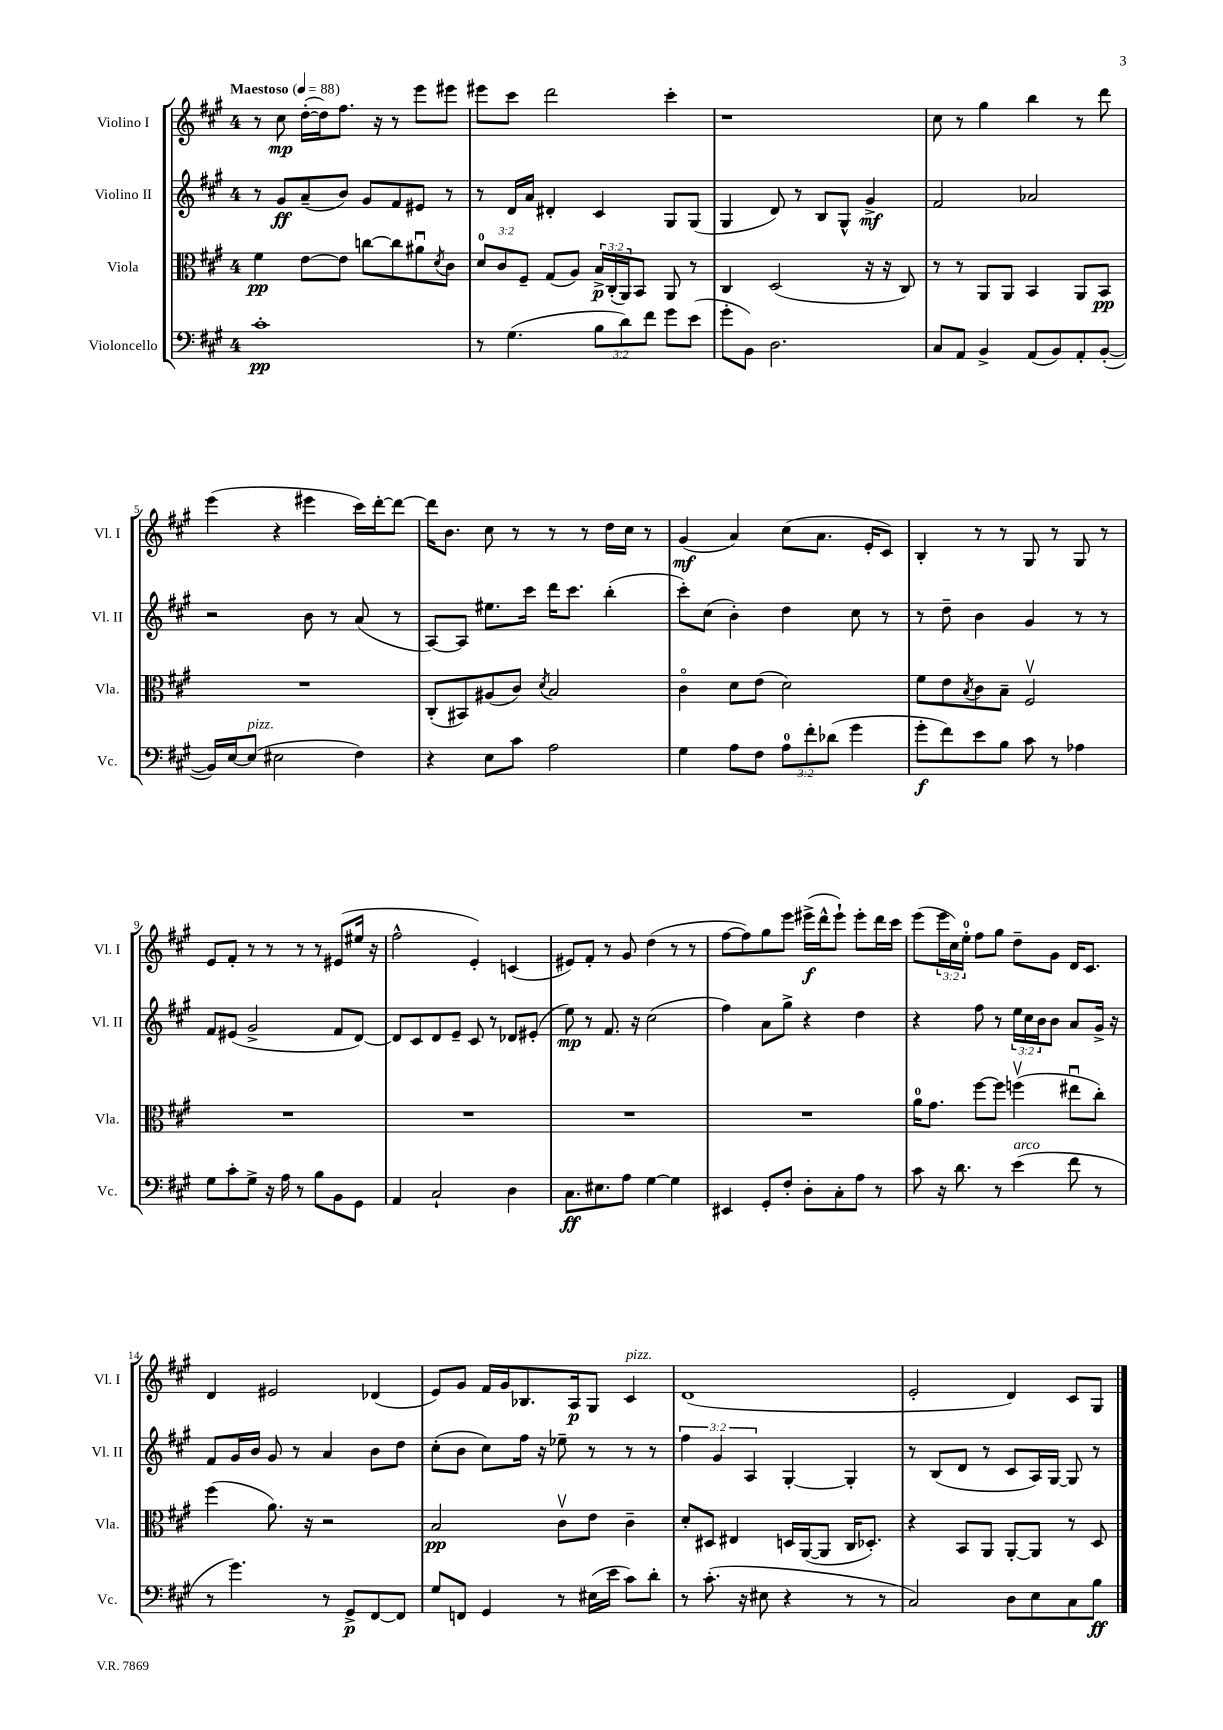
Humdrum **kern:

**kern	**kern	**kern	**kern
*staff4	*staff3	*staff2	*staff1
*clefF4	*clefC3	*clefG2	*clefG2
*k[f#c#g#]	*k[f#c#g#]	*k[f#c#g#]	*k[f#c#g#]
*M4/4	*M4/4	*M4/4	*M4/4
*MM88	*MM88	*MM88	*MM88
1c#'	4f#\	8r	8r
.	.	8g#/L	8cc#\
.	[8e\L	(8a~/	([16dd'\LL
.	.	.	16dd\]J)
.	8e\]J	8b/J)	8.ff#\J
.	[8cc\L	8g#/L	.
.	.	.	16r
.	8cc\]	8f#/	8r
.	8a#u\	8e#/J	8eee\L
.	8qd/	.	.
.	8c#\J	8r	8eee#\J
=	=	=	=
8r	12d/L	8r	8eee#\L
.	12c#/	.	.
(4.G#\	.	16d/LL	8ccc#\J
.	12F#~/J	.	.
.	.	16a/JJ	.
.	(8G#/L	4d#'/	2ddd\
.	8A/J)	.	.
12B\L	24B^/LL	4c#/	.
.	(24C#'/	.	.
12d\)	24AA/J)	.	.
.	8BB/J	.	.
12f#\J	.	.	.
8g#\L	8AA/	8G#/L	4ccc#'\
(8e\J	8r	(8G#/J	.
=	=	=	=
8g#'\L	4C#/	4G#/	1r
8BB\J)	.	.	.
2.D\	(2D/	8d/)	.
.	.	8r	.
.	.	8B/L	.
.	.	8G#^^/J	.
.	16r	4g#^/	.
.	16r	.	.
.	8C#/)	.	.
=	=	=	=
8C#/L	8r	2f#/	8cc#\
8AA/J	8r	.	8r
4BB^/	8AA/L	.	4gg#\
.	8AA/J	.	.
(8AA/L	4BB/	2a-/	4bb\
8BB/)	.	.	.
8AA'/	8AA/L	.	8r
([8BB'/J	8BB/J	.	8ddd\
=	=	=	=
16BB/]LL)	1r	2r	(4eee\
[16E/J	.	.	.
(8E/]J	.	.	.
2E#\	.	.	4r
.	.	8b\	4eee#\
.	.	8r	.
4F#\)	.	(8a/	16ccc#\LL)
.	.	.	[16ddd'\J
.	.	8r	8ddd\_J
=	=	=	=
4r	(8C#'/L	[8A/L)	16ddd\]LK
.	.	.	8.b\J
.	8BB#/)	8A/]J	.
8E\L	(8A#/	8.ee#\L	8cc#\
8c#\J	8c#/J)	.	8r
.	.	16ccc#\Jk	.
.	8qd/	.	.
2A\	2B/	16ddd\LK	8r
.	.	8.ccc#\J	.
.	.	.	8r
.	.	(4bb'\	16dd\LL
.	.	.	16cc#\JJ
.	.	.	8r
=	=	=	=
4G#\	4c#o\	8ccc#'\L)	(4g#/
.	.	(8cc#\J	.
8A\L	8d\L	4b'\)	4a/)
8F#\J	(8e\J	.	.
12A\L	2d\)	4dd\	(8cc#\L
12f#'\	.	.	.
.	.	.	8.a\J
(12d-\J	.	.	.
4g#\	.	8cc#\	.
.	.	.	16e'/LK
.	.	8r	8c#/J)
=	=	=	=
8g#'\L	8f#\L	8r	4B'/
8f#\)	8e\	8dd~\	.
.	8qB/	.	.
8e\	8c#\	4b\	8r
8B\J	8B~\J	.	8r
8c#\	2F#v/	4g#/	8G#/
8r	.	.	8r
4A-\	.	8r	8G#/
.	.	8r	8r
=	=	=	=
8G#\L	1r	8f#/L	8e/L
8c#'\	.	(8e#/J	8f#'/J
8G#^\J	.	2g#^/	8r
16r	.	.	8r
16A\	.	.	.
8r	.	.	8r
8B\L	.	.	8r
8BB\	.	8f#/L	(8e#/L
8GG#\J	.	[8d/J)	16ee#/Jk
.	.	.	16r
=	=	=	=
4AA/	1r	8d/]L	2ff#^^\
.	.	8c#/	.
2C#`/	.	8d/	.
.	.	8e~/J	.
.	.	8c#/	4e'/)
.	.	8r	.
4D\	.	8d-/L	(4c/
.	.	(8e#'/J	.
=	=	=	=
8.C#\L	1r	8ee\)	8e#/L)
.	.	8r	8f#'/J
8.E#\	.	.	.
.	.	8.f#/	8r
8A\J	.	.	8g#/
.	.	16r	.
[4G#\	.	(2cc#\	(4dd\
4G#\]	.	.	8r
.	.	.	8r
=	=	=	=
4EE#/	1r	4ff#\)	[8ff#\L
.	.	.	8ff#\])
8GG#'/L	.	8a\L	8gg#\
8F#'/J	.	8gg#^\J	8eee\J
8D'\L	.	4r	(16eee#^\LL
.	.	.	16ddd^^\J
8C#'\	.	.	8eee#`\J)
8A\J	.	4dd\	8eee#'\L
8r	.	.	16ddd\L
.	.	.	16ccc#\JJ
=	=	=	=
8c#\	16a\LK	4r	(8eee\L
.	8.g#\J	.	.
16r	.	.	24eee\L
.	.	.	24cc#\)
8.d\	.	.	.
.	.	.	24ee'\JJ
.	[8ff#\L	8ff#\	8ff#\L
8r	8ff#\]J	8r	8gg#\J
(4e\	(4ffv\	24ee\LL	8dd~\L
.	.	24cc#\	.
.	.	24b\J	.
.	.	8b\J	8g#\J
8f#\	8ee#u\L	8a/L	16d/LK
.	.	.	8.c#/J
8r	8cc#'\J)	16g#^/Jk	.
.	.	16r	.
=	=	=	=
8r	(4ff#\	8f#/L	4d/
4.g#\)	.	16g#/L	.
.	.	16b/JJ	.
.	8.a\)	8g#/	2e#/
.	.	8r	.
.	16r	.	.
8r	2r	4a/	.
8GG#^/L	.	.	.
[8FF#/	.	8b\L	(4d-/
8FF#/]J	.	8dd\J	.
=	=	=	=
8G#/L	2B/	(8cc#'\L	8e/L)
8FF/J	.	8b\J	8g#/J
4GG#/	.	8cc#\L)	16f#/LL
.	.	.	16g#/J
.	.	16ff#\Jk	8.B-/
.	.	16r	.
8r	8c#v\L	8ee-~\	.
.	.	.	16A/k
(16E#\LL	8e\J	8r	8G#/J
16e\JJ	.	.	.
8c#\L)	4c#~\	8r	4c#/
8d'\J	.	8r	.
=	=	=	=
8r	8d'/L	6ff#\	(1d
(8.c#'\	8D#/J	.	.
.	.	6g#/	.
.	4E#/	.	.
16r	.	.	.
.	.	6A/	.
8E#\	.	.	.
4r	16D/LL	[4G#'/	.
.	([16AA/J	.	.
.	8AA/]J	.	.
8r	16C#/LK	4G#'/]	.
.	8.D-'/J)	.	.
8r	.	.	.
=	=	=	=
2C#/)	4r	8r	2e'/
.	.	(8B/L	.
.	8BB/L	8d/J	.
.	8AA/J	8r	.
8D\L	[8AA'/L	8c#/L	4d/)
8E\	8AA/]J	16A/L)	.
.	.	[16G#/JJ	.
8C#\	8r	8G#/]	8c#/L
8B\J	8D/	8r	8G#/J
==	==	==	==
*-	*-	*-	*-
